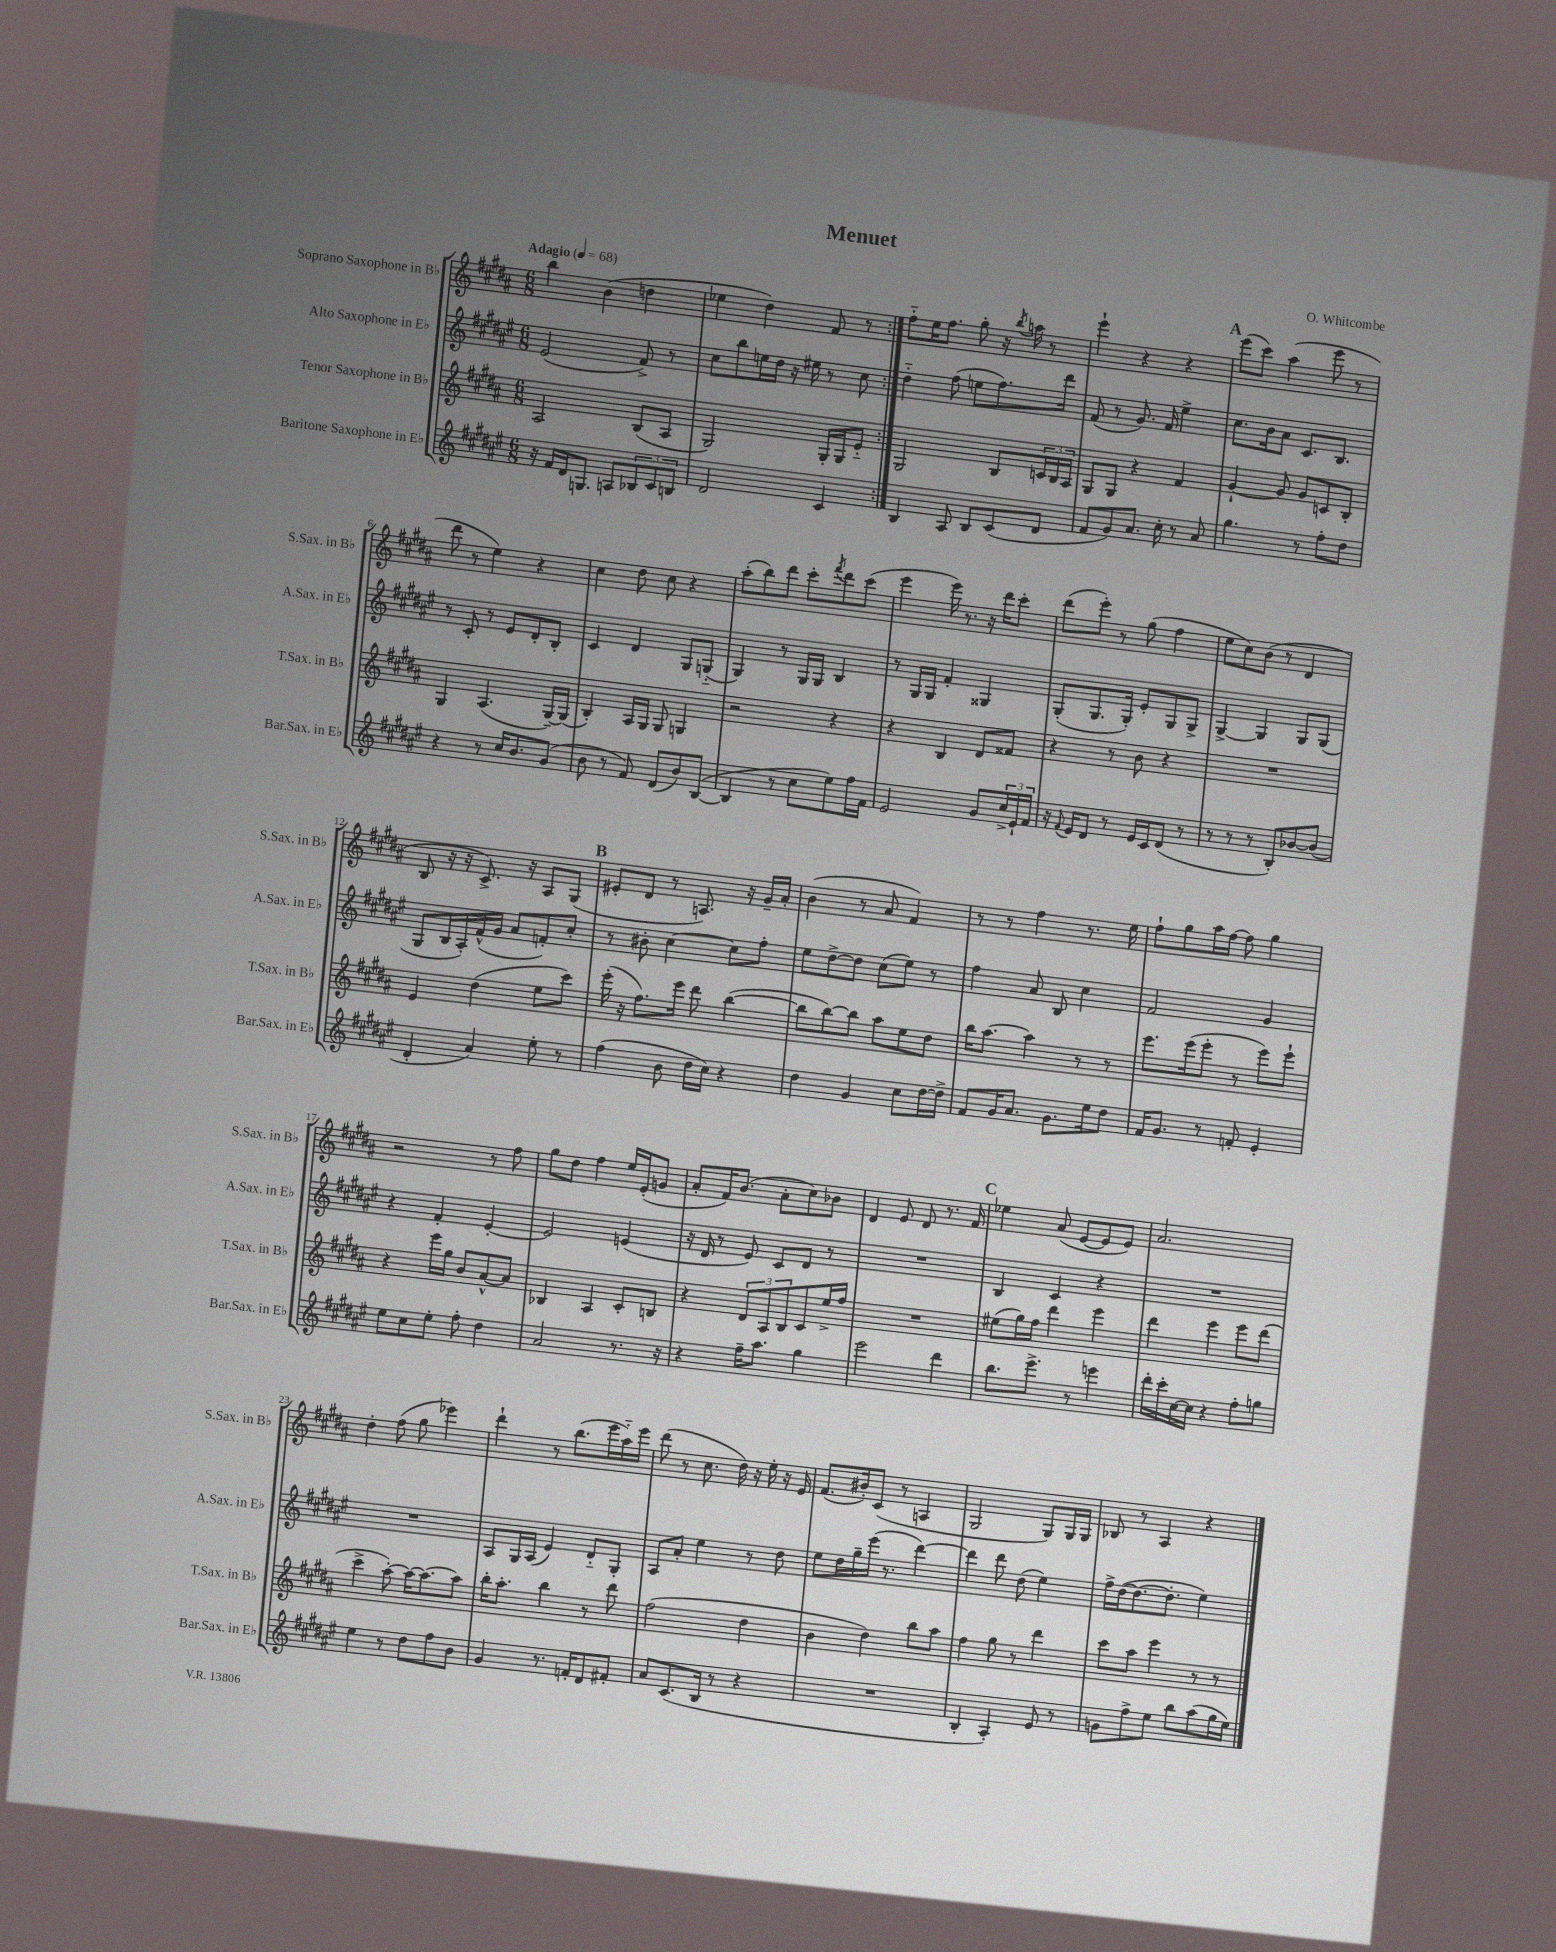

**kern	**kern	**kern	**kern
*staff4	*staff3	*staff2	*staff1
*clefG2	*clefG2	*clefG2	*clefG2
*k[f#c#g#d#a#e#]	*k[f#c#g#d#a#]	*k[f#c#g#d#a#e#]	*k[f#c#g#d#a#]
*M6/8	*M6/8	*M6/8	*M6/8
*MM68	*MM68	*MM68	*MM68
16r	2A#	(2e#	4bb
16f#	.	.	.
16d#	.	.	.
8.G	.	.	.
.	.	.	(4b
8A	.	.	.
12B-	(8B	8f#^)	4dd
12c#	.	.	.
.	8A#	8r	.
12B	.	.	.
=	=	=	=
2d#	2G#)	8cc#	4ee-
.	.	8bb	.
.	.	16ee	4dd#)
.	.	16dd#	.
.	.	16r	.
.	.	16ee#	.
4c#	16G#'	8r	8f#
.	16G#	.	.
.	8e'~	8cc#	8r
=:|!	=:|!	=:|!	=:|!
4B	2G#	4dd#'~	8ff#'~
.	.	.	16ee
.	.	.	8.ff#
8A#	.	(8ff#	.
8B	.	8ee	8gg#'
(8c#	8B	8.ff#)	16r
.	.	.	8qbb
.	.	.	16aa
8d#	24c	.	8r
.	24B	.	.
.	.	16ddd#	.
.	24A#	.	.
=	=	=	=
8f#	8G#	(8f#	4eee`
8g#)	8G#	8r	.
8.a#	4r	8.g#)	4r
16cc#'	.	16f#	.
8r	4f#	4ee#^	4r
8a#	.	.	.
=	=	=	=
4.gg#	[4g#`	8.cc#	(8eee
.	.	.	8ccc#)
.	.	16b	.
.	8g#]	8a#	(4aa#
8r	8g#	8.c#	.
8ff#'	8c	.	8eee
.	.	8.B	.
8dd#	8B'	.	8r
=	=	=	=
4r	4G#	8r	8ddd#
.	.	8c#'	8r
8r	(4.A#	8r	4ee)
16cc#	.	8e#	.
8.b	.	.	.
.	.	8d#'	4r
(8g#	[16G#~)	8B'	.
.	(16G#]	.	.
=	=	=	=
8b	4B')	4c#	4cc#
8r	.	.	.
8f#)	16A#	4d#	8dd#
.	16G#	.	.
(8d#	8G#	.	8cc#
8b)	4G	8G#	4r
([8B	.	(8G'~	.
=	=	=	=
4B]	2r	4G#)	(8aa#'
.	.	.	8bb)
8r	.	8r	8ddd#
8cc#	.	16G#	8ccc#'
.	.	16G#	.
.	.	.	8qfff#
8ee#)	4r	4B	8ddd#
16ff#	.	.	(8ccc#
16f#	.	.	.
=	=	=	=
2e#	4r	8r	4eee
.	.	16G#	.
.	.	16G#	.
.	4B	4f#'	16eee)
.	.	.	8.r
8g#	8d#	4G##	16r
.	.	.	16ddd#
24cc#^	8f##	.	8ccc#'
24e#`	.	.	.
24f#	.	.	.
=	=	=	=
16r	4r	(8G#'	(8ddd#
8qqf#	.	.	.
16e#	.	.	.
8d#	.	8.G#	8eee')
8r	8r	.	8r
.	.	16G#')	.
16e#	8b	8e#'	(8gg#
16c#	.	.	.
(8d#	4r	8G#	4ff#
8r	.	8G#^	.
=	=	=	=
8r	2.r	[4G#^	8ee
8r	.	.	8cc#)
8r	.	4G#]	(8b
8B')	.	.	8r
[8b-	.	8G#	4d#
(8b-]	.	(8G#	.
=	=	=	=
4d#'	4e	8G#	8B
.	.	16B	16r
.	.	16A#')	16r
4a#)	(4dd#	(16f#^^	8.c#^)
.	.	16g#	.
.	.	8a#	.
.	.	.	16r
8ee#'	8ee	8f')	8A#
8r	8ccc#)	8cc#'	(8G#
=	=	=	=
(4ff#	(16eee'	8r	8e#'
.	16r	.	.
.	8.ff#)	8b#'	8d#
8b	.	[4cc#	8r
.	16eee	.	.
16dd#	8ddd#	.	8.A)
16cc#)	.	.	.
4r	([4bb	8cc#]	.
.	.	.	16r
.	.	8ff#'	16g#~
.	.	.	16a#'
=	=	=	=
4dd#	8bb]	8ee#	(4b
.	[8bb)	[8dd#^	.
4g#	8bb]	8dd#]	8r
.	8aa#	(8cc#	8a#
8cc#	8ee	8ee#)	4f#)
[16dd#	8dd#	8r	.
16dd#^]	.	.	.
=	=	=	=
8f#	16bb	4ff#	8r
.	[8.aa#	.	.
16g#	.	.	8r
8.a#	.	.	.
.	4aa#]	8a#	4ff#
8.g#	.	8B	.
.	8r	4cc#	8.r
16ee#	.	.	.
8dd#	8r	.	.
.	.	.	16ee
=	=	=	=
16f#	8.eee	2f#	8ff#`
8.g#	.	.	.
.	.	.	8gg#
.	(16eee	.	.
8r	8eee'	.	16aa#
.	.	.	[16ff#
8f'	8r	.	8ff#]
4e#'	8eee)	4g#	4gg#
.	8eee`	.	.
=	=	=	=
8ee#	4r	4r	2r
8cc#	.	.	.
8ee#'	16eee	4f#'	.
.	16gg#	.	.
8ff#'	8b	.	.
4dd#	[8a#^^	[4e#'	8r
.	8a#]	.	8ff#
=	=	=	=
2a#	4B-	2e#]	8gg#
.	.	.	8dd#
.	4A#	.	4ff#
8.r	8c#'	(4e	16ee
.	.	.	(16e'
.	8B	.	8g
16r	.	.	.
=	=	=	=
4r	4r	16r	8a#'
.	.	16d#	.
.	.	8r	16f#)
.	.	.	(8.b
16ff#~	12d#	8e#)	.
8.aa#	.	.	.
.	12A#	.	.
.	.	8c#	8a#'
.	12B	.	.
4gg#	8c#	8d#	8cc#)
.	16ee^	8r	8b-
.	16ff#	.	.
=	=	=	=
2eee#	2.r	2.r	4d#
.	.	.	8e
.	.	.	8d#
4ddd#	.	.	8.r
.	.	.	16f#
=	=	=	=
8.bb	(8ee#	4B	4ee-
.	16gg#)	.	.
8.eee#^	16ff#	.	.
.	4ddd#	4c#	(8a#
8r	.	.	[8e
4eee	4eee	4r	8e]
.	.	.	8e)
=	=	=	=
16ddd#'	4ddd#	2.r	2.a#
16ccc#'	.	.	.
[16cc#	.	.	.
16cc#]	.	.	.
4r	4eee	.	.
8ff#'	8eee	.	.
8gg	(8ddd#	.	.
=	=	=	=
4ee#	4ccc#^	2.r	4dd#'
8r	[8aa#')	.	(8ff#
8dd#	16aa#_	.	8gg#
.	8.aa#_	.	.
8ff#	.	.	4eee-)
8b	8aa#]	.	.
=	=	=	=
4g#	16bb'	8A#	4ddd#`
.	8.aa#'	.	.
.	.	16G#	.
.	.	(16A#	.
8.r	4bb	4e#)	8r
.	.	.	(8.bb
16f'	.	.	.
8d#	8r	8d#'~	.
.	.	.	16eee
8f#'	8ddd#	8G#'	16aa#'~)
.	.	.	16eee
=	=	=	=
8a#	(2ff#	8A#	(8ddd#
(8.c#	.	8a#'	8r
.	.	4ee#	8.cc#
16B	.	.	.
8r	.	.	.
.	.	.	16dd#)
4r	4dd#	8r	16r
.	.	.	16ee'
.	.	8dd#	16r
.	.	.	16e
=	=	=	=
2.r	4b	8ee#	(8.f#
.	.	16dd#	.
.	.	16gg#~	16b#')
.	4dd#)	(16eee#	(8c#
.	.	8.r	.
.	.	.	8r
.	8bb	[4ddd#)	4A
.	8aa#	.	.
=	=	=	=
4B'	4ff#	4ddd#]	2G#
4A#')	8gg#	8ddd#	.
.	8r	(8dd#	.
8e#	4ddd#	4ee#)	8G#)
8r	.	.	16G#
.	.	.	16G#
=	=	=	=
8g	8ccc#	16ff#^	8B-
.	.	([16dd#	.
8ff#^	8aa#	8.dd#_	8r
8ee#	4eee	.	4A#
.	.	8.dd#']	.
8bb	.	.	.
(8aa#	8r	4ee#)	4r
16gg#	8r	.	.
16ee#)	.	.	.
==	==	==	==
*-	*-	*-	*-
